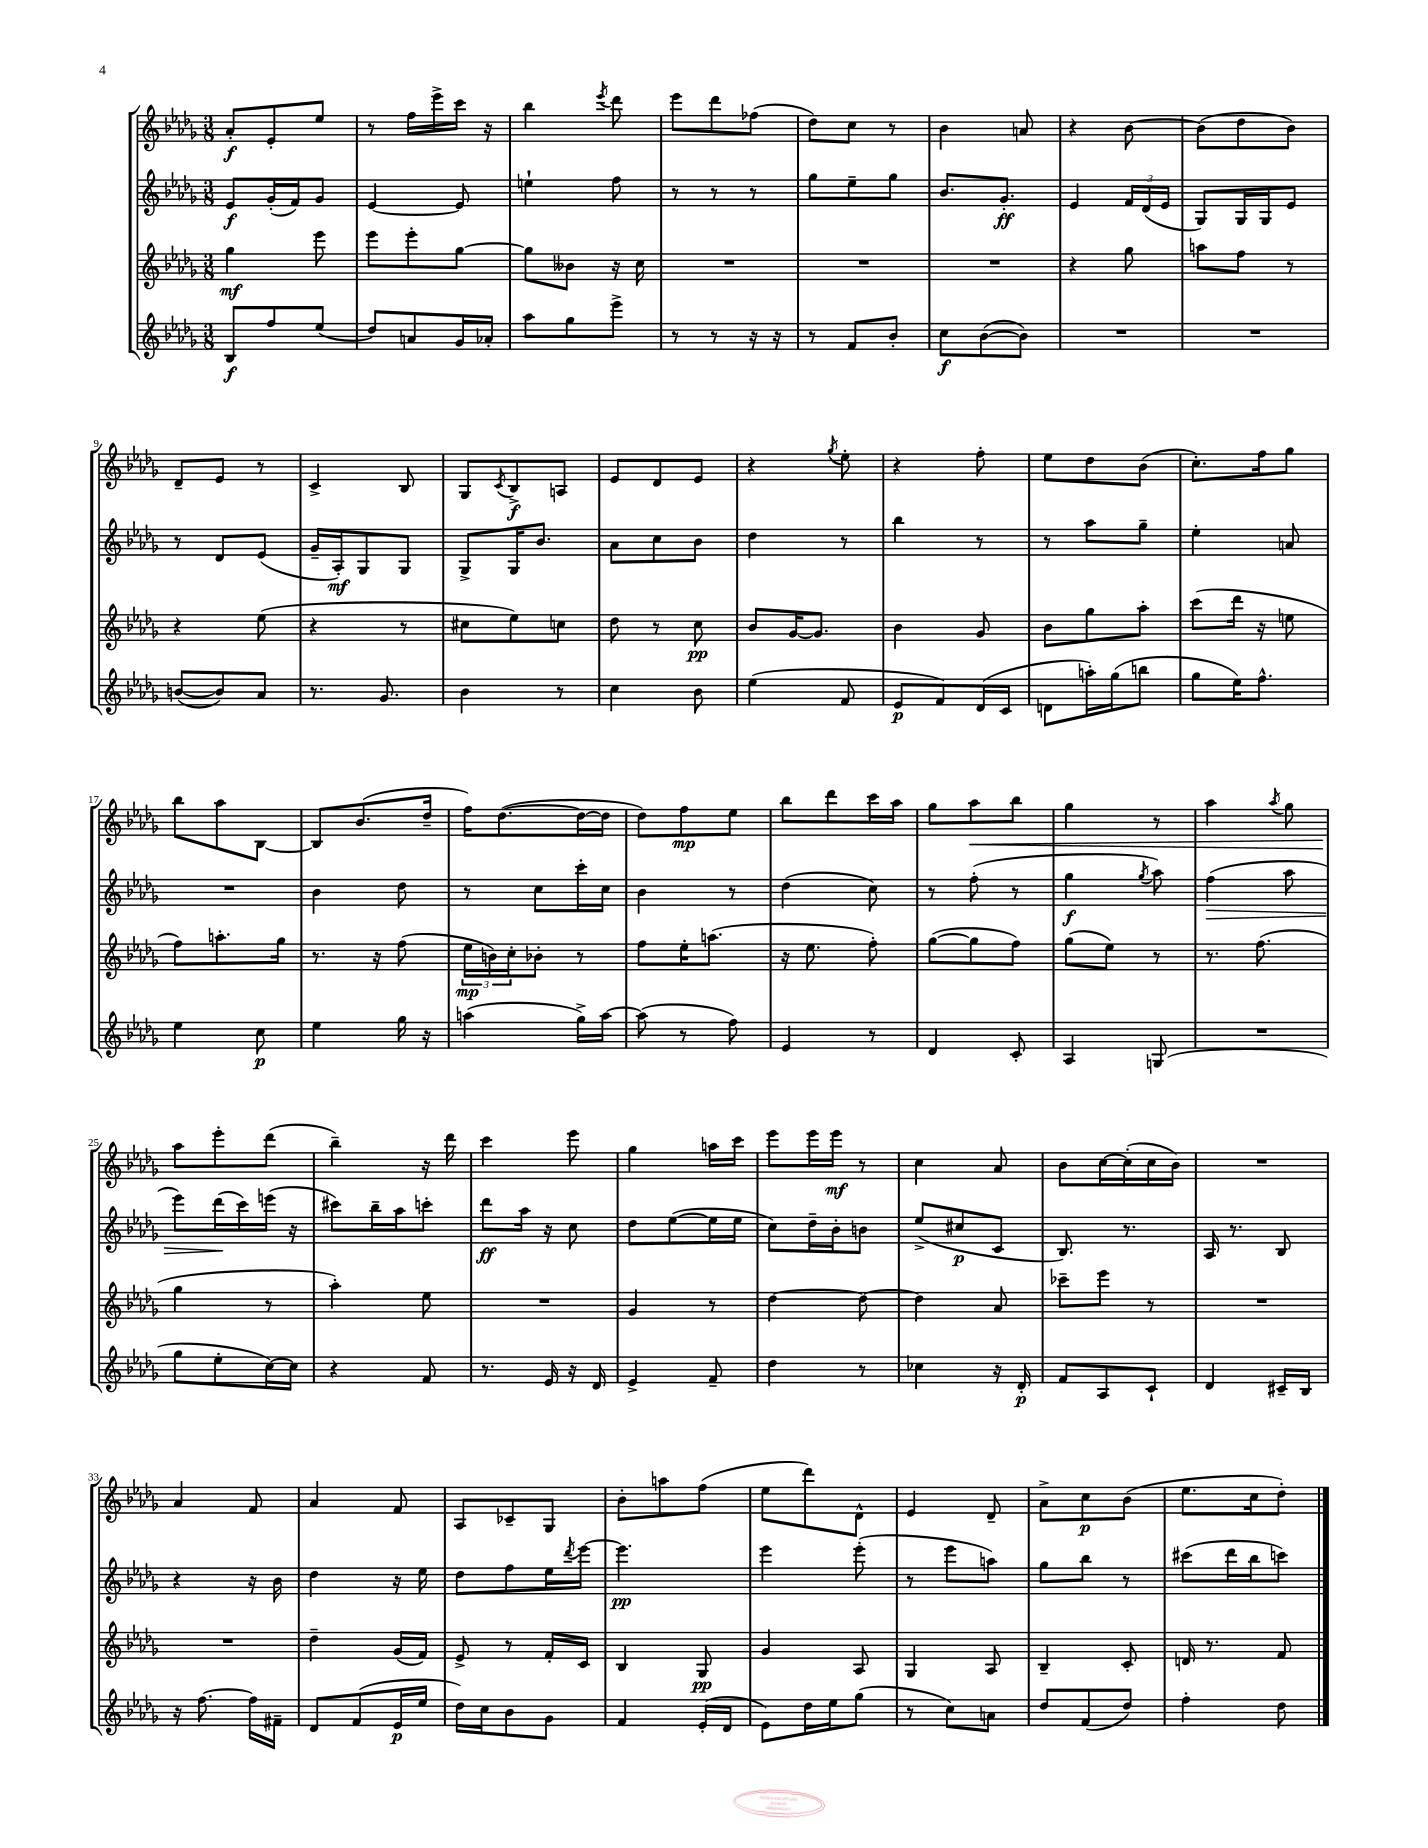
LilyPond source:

<<
\new StaffGroup <<
\new Staff = "s0" {
    \clef treble \key des \major \numericTimeSignature \time 3/8
    aes'8-.\f ees'8-. ees''8 |
    r8 f''16 ees'''16-> c'''16 r16 |
    bes''4 \acciaccatura { ees'''8 } des'''8 |
    ees'''8 des'''8 fes''8( |
    des''8) c''8 r8 |
    bes'4 a'8 |
    r4 bes'8~ |
    bes'8( des''8 bes'8) |
    des'8-- ees'8 r8 |
    c'4-> bes8 |
    ges8 \acciaccatura { c'8 } bes8->\f a8 |
    ees'8 des'8 ees'8 |
    r4 \acciaccatura { ges''8 } ees''8-. |
    r4 f''8-. |
    ees''8 des''8 bes'8( |
    c''8.-.) f''16 ges''8 |
    bes''8 aes''8 bes8~ |
    bes8 bes'8.( des''16-- |
    f''16) des''8.~( des''16~ des''16 |
    des''8) f''8\mp ees''8 |
    bes''8 des'''8 c'''16 aes''16 |
    ges''8 aes''8\< bes''8 |
    ges''4 r8 |
    aes''4 \acciaccatura { aes''8 } ges''8 |
    aes''8\! ees'''8-. des'''8( |
    bes''4--) r16 des'''16 |
    c'''4 ees'''8 |
    ges''4 a''16 c'''16 |
    ees'''8 ees'''16 ees'''16\mf r8 |
    c''4 aes'8 |
    bes'8 c''16~ c''16-.( c''16 bes'16) |
    R4. |
    aes'4 f'8 |
    aes'4 f'8 |
    aes8 ces'8-- ges8 |
    bes'8-. a''8 f''8( |
    ees''8 des'''8) des'8-^ |
    ees'4 des'8-- |
    aes'8-> c''8\p bes'8( |
    ees''8. c''16 des''8-.) \bar "|." |
}
\new Staff = "s1" {
    \clef treble \key des \major \numericTimeSignature \time 3/8
    ees'8\f ges'16-.( f'16) ges'8 |
    ees'4~ ees'8 |
    e''4-! f''8 |
    r8 r8 r8 |
    ges''8 ees''8-- ges''8 |
    bes'8. ges'8.-.\ff |
    ees'4 \tuplet 3/2 { f'16 des'16( ees'16 } |
    ges8) ges16 ges16 ees'8 |
    r8 des'8 ees'8( |
    ges'16-- aes16-.\mf) ges8 ges8 |
    ges8-> ges16 bes'8. |
    aes'8 c''8 bes'8 |
    des''4 r8 |
    bes''4 r8 |
    r8 aes''8 ges''8-- |
    ees''4-. a'8 |
    R4. |
    bes'4 des''8 |
    r8 c''8 c'''16-. c''16 |
    bes'4 r8 |
    des''4( c''8) |
    r8 f''8-.( r8 |
    ges''4\f \acciaccatura { ges''8 } aes''8) |
    f''4\>( aes''8 |
    ees'''8) des'''16\!( c'''16) e'''16( r16 |
    cis'''8) bes''16-- aes''16 c'''8-. |
    des'''8\ff aes''16 r16 c''8 |
    des''8 ees''8~( ees''16 ees''16 |
    c''8) des''16-- bes'16-. b'8 |
    ees''8->( cis''8\p c'8 |
    bes8.) r8. |
    aes16 r8. bes8 |
    r4 r16 bes'16 |
    des''4 r16 ees''16 |
    des''8 f''8 ees''16 \acciaccatura { des'''8 } ees'''16~ |
    ees'''4.\pp |
    ees'''4 ees'''8-.( |
    r8 ees'''8 a''8) |
    ges''8 bes''8 r8 |
    cis'''8( des'''16 bes''16 c'''8) \bar "|." |
}
\new Staff = "s2" {
    \clef treble \key des \major \numericTimeSignature \time 3/8
    ges''4\mf ees'''8 |
    ees'''8 ees'''8-. ges''8~ |
    ges''8 beses'8 r16 c''16 |
    R4. |
    R4. |
    R4. |
    r4 ges''8 |
    a''8 f''8 r8 |
    r4 ees''8( |
    r4 r8 |
    cis''8 ees''8) c''8 |
    des''8 r8 c''8\pp |
    bes'8 ges'16~ ges'8. |
    bes'4 ges'8 |
    bes'8 ges''8 aes''8-. |
    c'''8( des'''16 r16 e''8 |
    f''8) a''8.-. ges''16 |
    r8. r16 f''8( |
    \tuplet 3/2 { ees''16\mp b'16) c''16-. } bes'8-. r8 |
    f''8 ees''16-. a''8.( |
    r16 ees''8. f''8-.) |
    ges''8~( ges''8 f''8) |
    ges''8( ees''8) r8 |
    r8. f''8.( |
    ges''4 r8 |
    aes''4-.) ees''8 |
    R4. |
    ges'4 r8 |
    des''4~ des''8~ |
    des''4 aes'8 |
    ces'''8-- ees'''8 r8 |
    R4. |
    R4. |
    des''4-- ges'16( f'16) |
    ees'8-> r8 f'16-. c'16 |
    bes4 ges8\pp |
    ges'4 aes8 |
    ges4 aes8 |
    bes4-- c'8-. |
    d'16 r8. f'8 \bar "|." |
}
\new Staff = "s3" {
    \clef treble \key des \major \numericTimeSignature \time 3/8
    bes8\f f''8 ees''8( |
    des''8) a'8 ges'16 aes'16-. |
    aes''8 ges''8 ees'''8-> |
    r8 r8 r16 r16 |
    r8 f'8 bes'8-. |
    c''8\f bes'8~( bes'8) |
    R4. |
    R4. |
    b'8~( b'8) aes'8 |
    r8. ges'8. |
    bes'4 r8 |
    c''4 bes'8 |
    ees''4( f'8 |
    ees'8\p f'8) des'16( c'16 |
    d'8 a''16-.) ges''16( b''8 |
    ges''8 ees''16) f''8.-^ |
    ees''4 c''8\p |
    ees''4 ges''16 r16 |
    a''4( ges''16->) a''16~ |
    a''8( r8 f''8) |
    ees'4 r8 |
    des'4 c'8-. |
    aes4 g8( |
    R4. |
    ges''8 ees''8-. c''16~) c''16 |
    r4 f'8 |
    r8. ees'16 r16 des'16 |
    ees'4-> f'8-- |
    des''4 r8 |
    ces''4 r16 des'16-.\p |
    f'8 aes8 c'8-! |
    des'4 cis'16-- bes16 |
    r16 f''8.~ f''16 fis'16-- |
    des'8 f'8( ees'16\p ees''16 |
    des''16) c''16 bes'8 ges'8 |
    f'4 ees'16-.( des'16 |
    ees'8) des''16 ees''16 ges''8( |
    r8 c''8) a'8 |
    des''8 f'8( des''8) |
    f''4-. des''8 \bar "|." |
}
>>
>>
